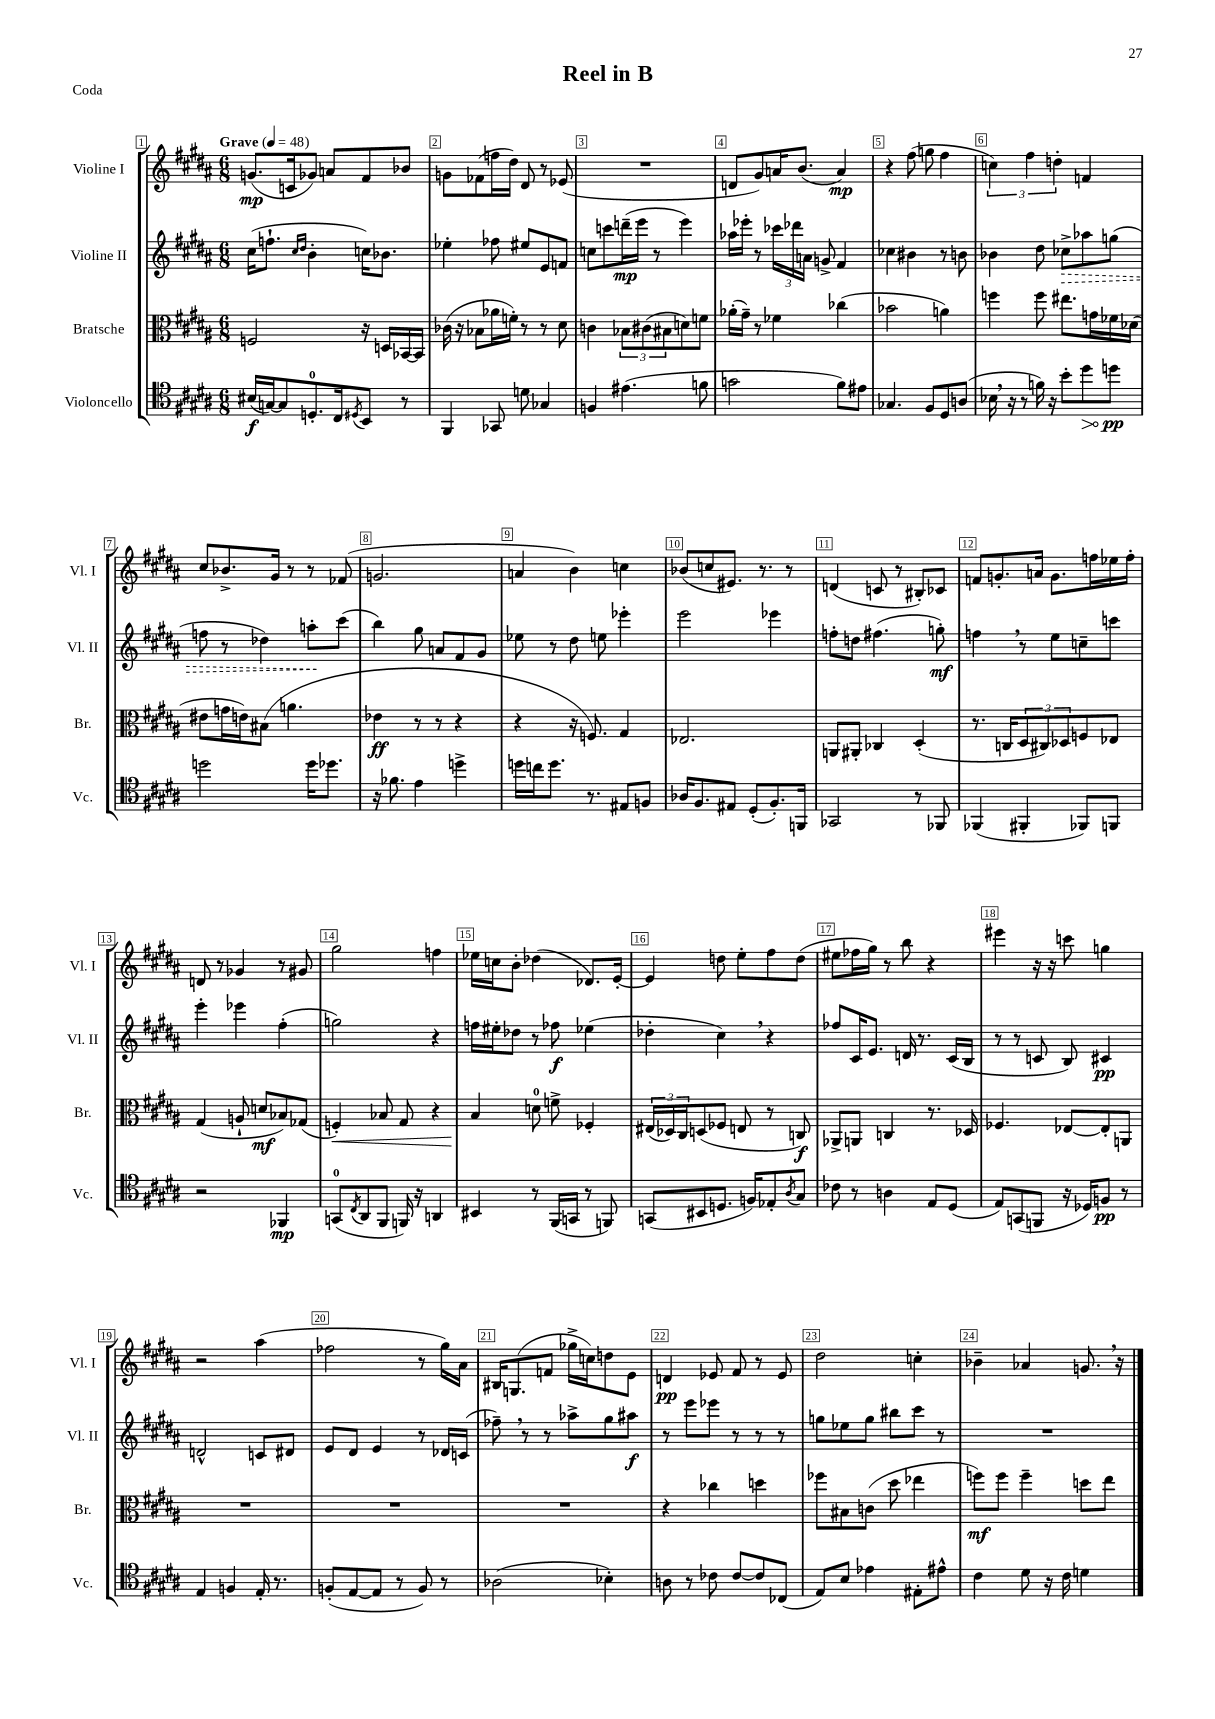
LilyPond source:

\header { title = "Reel in B" piece = "Coda" }
<<
\new StaffGroup <<
\new Staff = "s0" \with { instrumentName = "Violine I" shortInstrumentName = "Vl. I" } {
    \clef treble \key b \major \numericTimeSignature \time 6/8 \tempo "Grave" 4 = 48
    g'8.\mp( c'16 ges'8) a'8 fis'8 bes'8 |
    g'8 fes'8( f''16 dis''16) dis'8 r8 ees'8( |
    R2. |
    d'8 gis'8) a'16 b'8.( a'4\mp) |
    r4 fis''8( g''8 fis''4 |
    \tuplet 3/2 { c''4) fis''4 d''4-. } f'4 |
    cis''8 bes'8.-> gis'16 r8 r8 fes'8( |
    g'2. |
    a'4 b'4) c''4 |
    bes'8( c''8 eis'8.) r8. r8 |
    d'4( c'8 r8 bis8-.) ces'8 |
    f'8 g'8.-. a'16 g'8. f''16 ees''16 f''16-. |
    d'8 r8 ges'4 r8 gis'8 |
    gis''2 f''4 |
    ees''16 c''16 b'8-. des''4( des'8.) e'16~-. |
    e'4 d''8 e''8-. fis''8 d''8( |
    eis''8 fes''16 gis''16) r8 b''8 r4 |
    eis'''4 r16 r16 c'''8 g''4 |
    r2 ais''4( |
    fes''2 r8 gis''16) ais'16 |
    bis16 g8.( f'8 ges''16-> c''16) d''8 e'8 |
    d'4\pp ees'8 fis'8 r8 ees'8 |
    dis''2 c''4-. |
    bes'4-- aes'4 g'8. \breathe r16 \bar "|." |
}
\new Staff = "s1" \with { instrumentName = "Violine II" shortInstrumentName = "Vl. II" } {
    \clef treble \key b \major \numericTimeSignature \time 6/8
    cis''16( f''8.-! \grace { cis''16 dis''16 } b'4-. c''16) bes'8. |
    ees''4-. fes''8 eis''8 e'8 f'8 |
    c''8 c'''8 d'''16--\mp( e'''16 r8 e'''4) |
    aes''16 ees'''16-. r8 \tuplet 3/2 { ces'''16 des'''16 a'16 } g'8-> fis'4 |
    ces''4 bis'4 r8 b'8 |
    bes'4 dis''8 \once \override Hairpin.style = #'dashed-line ces''8->\> aes''8 g''8( |
    f''8 r8 des''4) a''8-.\! cis'''8( |
    b''4) gis''8 a'8 fis'8 gis'8 |
    ees''8 r8 dis''8 e''8 ees'''4-. |
    e'''2 ees'''4 |
    f''8-. d''8 fis''4.( g''8-.\mf) |
    f''4 \breathe r8 e''8 c''8-- c'''8 |
    e'''4-. ees'''4 fis''4-.( |
    g''2) r4 |
    f''16 eis''16-. des''8 r8 fes''8\f ees''4( |
    des''4-. cis''4) \breathe r4 |
    fes''8 cis'16 e'8. d'16 r8. cis'16( b16 |
    r8 r8 c'8 b8) cis'4\pp |
    d'2-^ c'8 dis'8 |
    e'8 dis'8 e'4 r8 des'16 c'16( |
    fes''8--) \breathe r8 r8 aes''8-> gis''8 ais''8\f |
    r8 e'''8 ees'''8 r8 r8 r8 |
    g''8 ees''8 g''8 bis''8 cis'''8 r8 |
    R2. \bar "|." |
}
\new Staff = "s2" \with { instrumentName = "Bratsche" shortInstrumentName = "Br." } {
    \clef alto \key b \major \numericTimeSignature \time 6/8
    f2 r16 d16 bes,16~ bes,16 |
    ces'16( r16 bes8 aes'16 f'16-.) r8 r8 dis'8 |
    c'4 \tuplet 3/2 { bes8 cis'8( bis8 } d'8) f'8 |
    aes'16-.( gis'16--) r8 fes'4 ces''4( |
    bes'2 a'4) |
    f''4 f''8 eis''8. g'16 fes'16 des'16( |
    eis'8 g'16 e'16) bis8( a'4. |
    ees'4\ff r8 r8 r4 |
    r4 r16 f8.) gis4 |
    ees2. |
    a,8 ais,8-. ces4 dis4-.( |
    r8. c16 \tuplet 3/2 { dis8 cis8) des8 } f8 ees8 |
    gis4( a8-! d'8\mf bes8) ges8( |
    f4-.\<) bes8 gis8 r4 |
    b4\! d'8-0 f'8-> fes4-. |
    \tuplet 3/2 { eis16( des16) cis16 } d8( fes8 e8 r8 c8\f) |
    aes,8-> a,8 c4 r8. des16 |
    fes4. ees8~ ees8-. a,8 |
    R2. |
    R2. |
    R2. |
    r4 ces''4 d''4 |
    fes''8 bis8 c'8( dis''8 ees''4 |
    f''8\mf) f''8 f''4-- d''8 e''8 \bar "|." |
}
\new Staff = "s3" \with { instrumentName = "Violoncello" shortInstrumentName = "Vc." } {
    \clef tenor \key b \major \numericTimeSignature \time 6/8
    bis16\f( g16~) g8 d8.-0-. cis16 \acciaccatura { dis8 } b,8 r8 |
    fis,4 ges,8 d'8 ges4 |
    f4 eis'4.( f'8 |
    g'2 fis'8) eis'8 |
    ges4. fis8 dis8 a8( |
    bes16 \breathe r16 r8 f'16) r16 b'8-. \once \override Hairpin.circled-tip = ##t dis''8\> d''8\pp\! |
    d''2 d''16 des''8. |
    r16 fes'8. e'4 d''4-> |
    d''16 c''16 d''8. r8. eis8 f8 |
    aes16 fis8. eis8 dis8-.( fis8.-.) f,16 |
    ges,2 r8 fes,8 |
    fes,4( fis,4-. fes,8) f,8 |
    r2 fes,4\mp |
    g,8-0( \acciaccatura { cis8 } ais,8 fis,8 f,16) r16 a,4 |
    bis,4 r8 fis,16( g,16 r8 f,8) |
    g,8( bis,8 d8. f16) ees8-. \acciaccatura { ais8 } gis8 |
    ces'8 r8 a4 e8 dis8( |
    e8) g,8( f,8 r16 des16) f8\pp r8 |
    e4 f4 e16-. r8. |
    f8-.( e8~ e8 r8 f8) r8 |
    aes2( bes4-.) |
    a8 r8 ces'8 ces'8~ ces'8 ces8( |
    e8) b8 ees'4 eis8-. eis'8-^ |
    cis'4 dis'8 r16 cis'16 d'4 \bar "|." |
}
>>
>>
\layout { \context { \Score \override BarNumber.break-visibility = ##(#f #t #t) barNumberVisibility = #all-bar-numbers-visible \override BarNumber.stencil = #(make-stencil-boxer 0.1 0.3 ly:text-interface::print) } }
